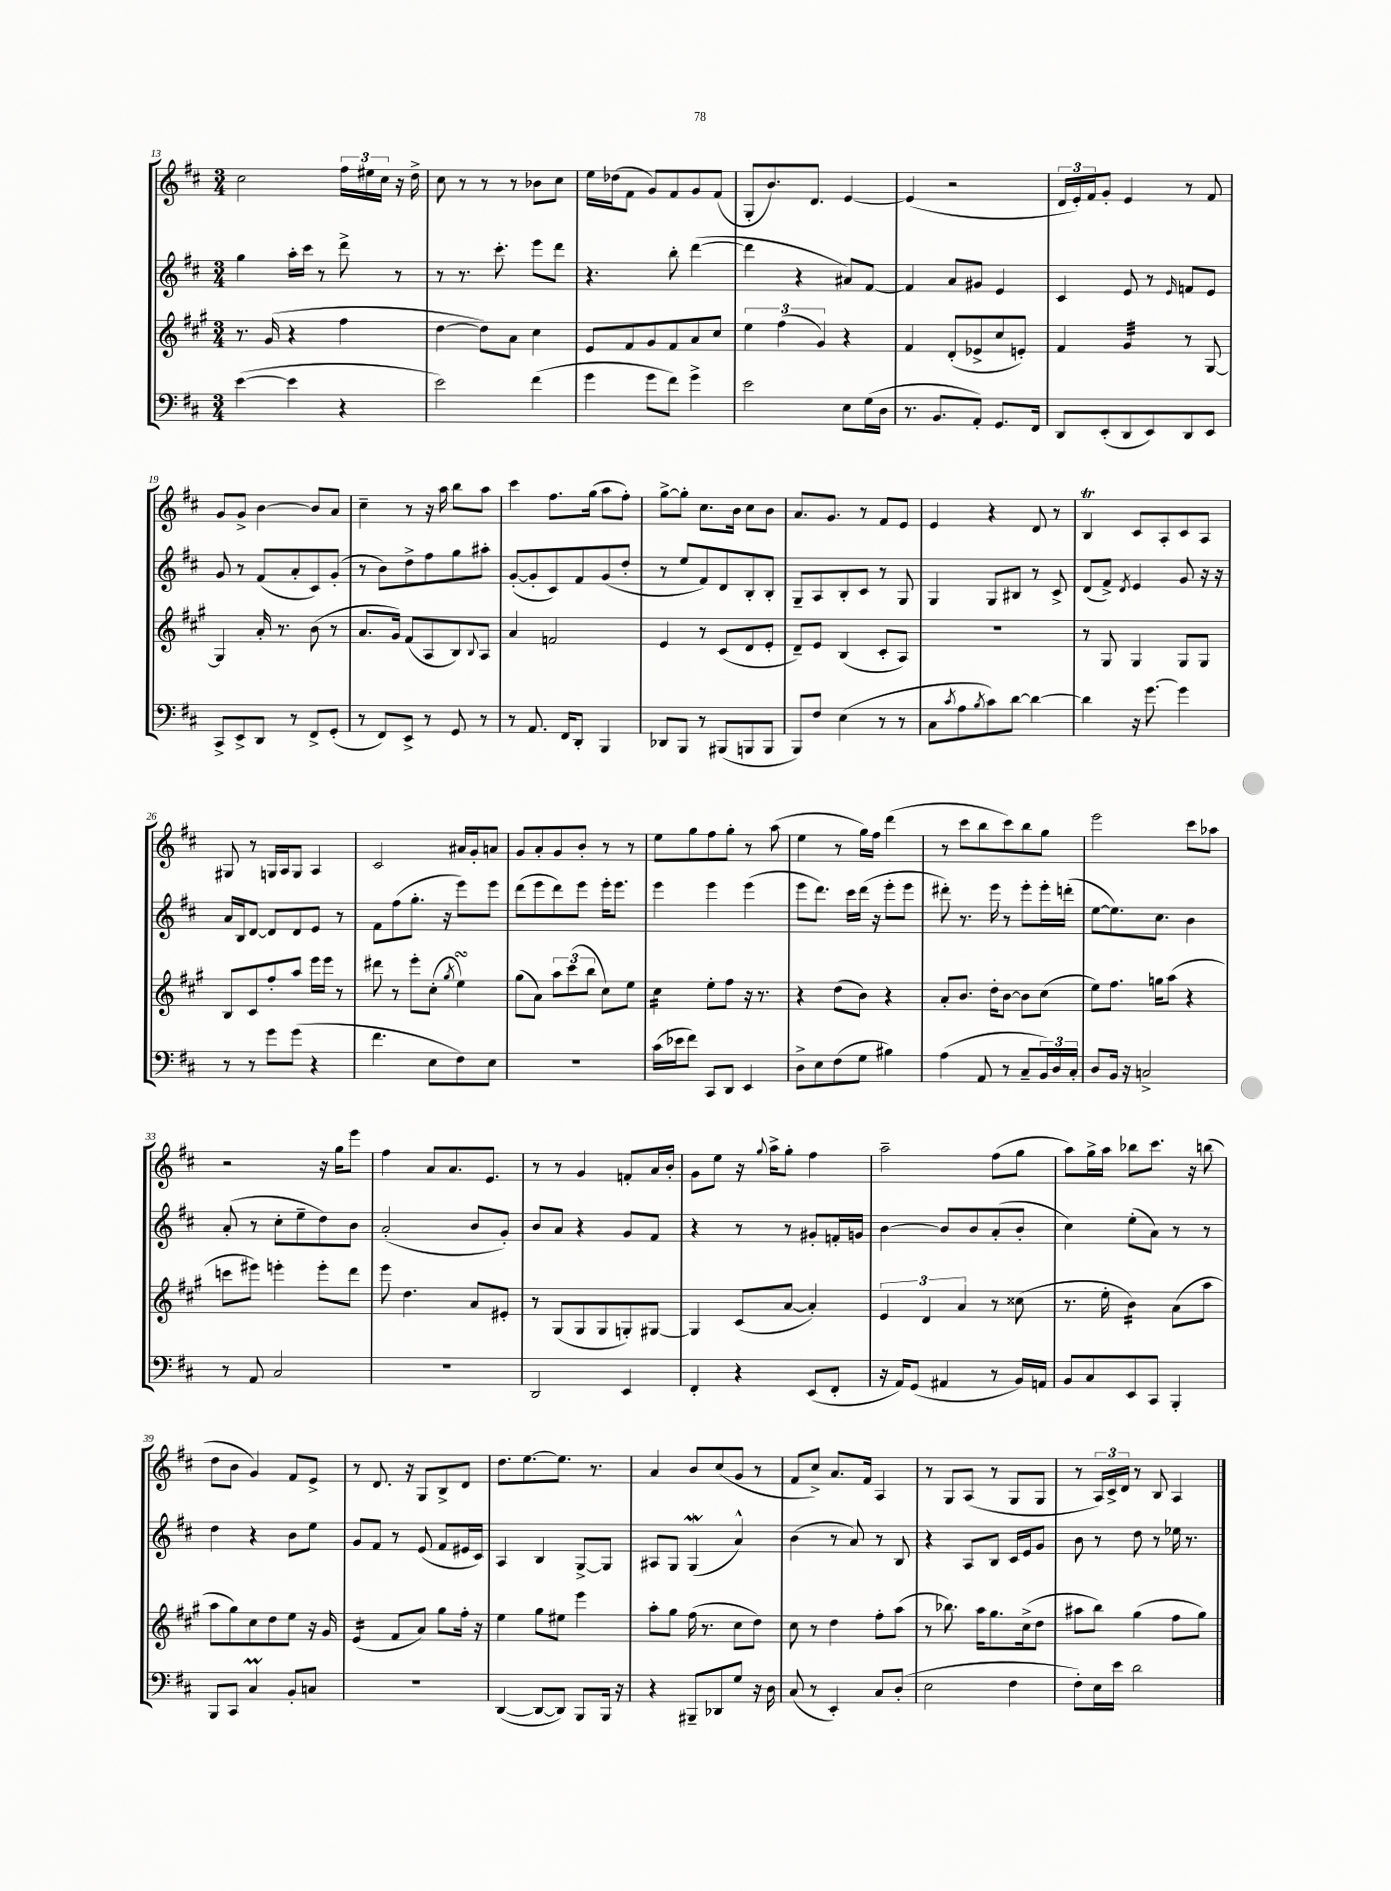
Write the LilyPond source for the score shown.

<<
\new StaffGroup <<
\new Staff = "s0" {
    \clef treble \key d \major \numericTimeSignature \time 3/4
    cis''2 \tuplet 3/2 { fis''16 eis''16 cis''16 } r16 d''16-> |
    cis''8 r8 r8 r8 bes'8 cis''8 |
    e''16 des''16( fis'8 g'8) fis'8 g'8 fis'8( |
    g8-. b'8.) d'8. e'4~ |
    e'4( r2 |
    \tuplet 3/2 { d'16 e'16-.) fis'16 } g'8-. e'4 r8 fis'8 |
    g'8 g'8-> b'4~ b'8 a'8 |
    cis''4-- r8 r16 a''16 b''8 a''8 |
    cis'''4 fis''8. g''16( a''8 fis''8-.) |
    g''8~-> g''8-. cis''8. b'16 cis''8 b'8 |
    a'8. g'8. r8 fis'8 e'8 |
    e'4 r4 d'8 r8 |
    b4\trill cis'8 a8-. cis'8 a8 |
    gis8 r8 g16 a16 g8 a4 |
    cis'2 ais'16 g'16-. a'8 |
    g'8 a'8-. g'8 b'8-. r8 r8 |
    e''8 g''8 fis''8 g''8-. r8 a''8( |
    e''4 r8 g''16) fis''16 d'''4( |
    r8 cis'''8 b''8 cis'''8) b''8 g''8 |
    e'''2 cis'''8 aes''8 |
    r2 r16 g''16 e'''8 |
    fis''4 a'8 a'8. e'8. |
    r8 r8 g'4 f'8-. a'16 b'16-. |
    g'8 e''8 r16 \appoggiatura { g''8 } a''16-> g''8-. fis''4 |
    a''2-- fis''8( g''8 |
    a''8) g''16-> a''16 bes''8 cis'''8. r16 b''8( |
    d''8 b'8 g'4) fis'8 e'8-> |
    r8 d'8. r16 g8 b8-> d'8 |
    d''8. e''8.~ e''8. r8. |
    a'4 b'8 cis''8( g'8 r8 |
    fis'8 cis''8->) a'8. fis'16 a4 |
    r8 g8 a8( r8 g8 g8 |
    r8 \tuplet 3/2 { a16) cis'16-> d'16 } r8 b8 a4 \bar "|." |
}
\new Staff = "s1" {
    \clef treble \key d \major \numericTimeSignature \time 3/4
    g''4 a''16-. cis'''16 r8 d'''8-> r8 |
    r8 r8. cis'''8.-. e'''8 d'''8 |
    r4. b''8-. d'''4~( |
    d'''4 r4 ais'8) fis'8~ |
    fis'4 a'8 gis'8 e'4 |
    cis'4 e'8 r8 \grace { e'16 } f'8 e'8 |
    g'8 r8 fis'8( a'8-. cis'8) g'8-.( |
    r8 b'8) d''8-> fis''8 g''8 ais''8-. |
    g'8~-.( g'8-. cis'8) fis'8 g'8( d''8-. |
    r8 e''8 fis'8) d'8 b8-. b8-. |
    g8-- a8 b8-. cis'8 r8 g8 |
    g4 g8 bis8 r8 cis'8-> |
    d'8( fis'8->) \acciaccatura { d'8 } e'4 g'8 r16 r16 |
    a'16 b16 d'8~ d'8 d'8 e'8 r8 |
    fis'8 fis''8( g''8.-. r16 e'''8) e'''8 |
    d'''8( e'''8 d'''8) e'''8 e'''16-. e'''8. |
    e'''4 e'''4 e'''4( |
    e'''8 d'''8.) cis'''16 d'''16( r16 e'''8-. e'''8 |
    dis'''8-.) r8. e'''16 r8 e'''8-. e'''16-. d'''16-.( |
    e''8~ e''8.) cis''8. b'4 |
    a'8-.( r8 cis''8-. e''8-- d''8) b'8 |
    a'2-.( b'8 g'8-.) |
    b'8 a'8 r4 g'8 fis'8 |
    r4 r8 r8 gis'8-. f'16-. g'16 |
    b'4~ b'8 b'8 a'8-.( b'8-. |
    cis''4) e''8-.( a'8) r8 r8 |
    d''4 r4 b'8 e''8 |
    g'8 fis'8 r8 e'8( fis'8 eis'16 cis'16) |
    a4 b4 g8~-> g8 |
    ais8 g8 g4\mordent( a'4-^) |
    b'4( r8 a'8) r8 b8 |
    r4 a8 b8 cis'16 e'16 g'8 |
    b'8 r8 d''8 r8 ees''16 r8. \bar "|." |
}
\new Staff = "s2" {
    \clef treble \key a \major \numericTimeSignature \time 3/4
    r8. gis'16( r4 fis''4 |
    d''4~ d''8) a'8 cis''4 |
    e'8 fis'8 gis'8 fis'8 a'8 cis''8 |
    \tuplet 3/2 { e''4 fis''4( gis'4) } r4 |
    fis'4 d'8-.( ees'8-> cis''8 e'8-.) |
    fis'4 gis'4:32 r8 gis8~ |
    gis4 a'16-. r8. b'8( r8 |
    a'8. gis'16) fis'8( a8 b8) \appoggiatura { b8 } a8 |
    a'4 f'2 |
    e'4 r8 cis'8( d'8 e'8-. |
    d'8--) e'8 b4( cis'8-. a8) |
    R2. |
    r8 gis8 gis4 gis8 gis8 |
    b8 cis'8 fis''8-. a''8 e'''16 e'''16 r8 |
    dis'''8 r8 e'''8-. cis''8-.( \acciaccatura { gis''8 } e''4\turn) |
    gis''8( a'8) \tuplet 3/2 { a''8 cis'''8( b''8 } cis''8) e''8 |
    cis''4:16 e''8-. fis''8 r16 r8. |
    r4 d''8( b'8) r4 |
    a'8-. b'8. d''16-. b'8~ b'8 cis''8( |
    e''8) fis''8. g''16 a''8( r4 |
    c'''8 eis'''8) e'''4-. e'''8-. d'''8 |
    e'''8 d''4. a'8 eis'8-. |
    r8 gis8( gis8 gis8 g8-.) gis8~ |
    gis4 cis'8( a'8~ a'4-.) |
    \tuplet 3/2 { e'4 d'4 a'4 } r8 cisis''8( |
    r8. e''16-. b'4:16) a'8( a''8 |
    a''8 gis''8) cis''8 d''8 e''8 r16 gis'16 |
    e'4:16( fis'8 a'8) gis''8 fis''16-. r16 |
    e''4 gis''8 eis''8 e'''4 |
    a''8-. gis''8 fis''16( r8. cis''8 d''8) |
    cis''8 r8 d''4 fis''8-. a''8( |
    r8 bes''8.) a''16 gis''8. cis''16->( d''8 |
    ais''8 b''8) gis''4( fis''8 gis''8) \bar "|." |
}
\new Staff = "s3" {
    \clef bass \key d \major \numericTimeSignature \time 3/4
    e'4~( e'4 r4 |
    e'2) fis'4( |
    g'4 g'8 fis'8) g'4-> |
    e'2 e8 g16( d16 |
    r8. b,8. a,8-.) g,8. fis,16 |
    d,8 e,8-.( d,8 e,8) d,8 e,8 |
    cis,8-> e,8-> d,8 r8 fis,8-> g,8-.( |
    r8 fis,8) e,8-> r8 g,8 r8 |
    r8 a,8. fis,16 d,8-. b,,4 |
    des,8 b,,8 r8 bis,,8( b,,8 b,,8 |
    b,,8) fis8 e4( r8 r8 |
    cis8 \acciaccatura { cis'8 } a8 \acciaccatura { b8 } cis'8) d'8~ d'4~ |
    d'4 r16 g'8.~ g'4 |
    r8 r8 g'8 g'8( r4 |
    fis'4. e8 fis8) e8 |
    R2. |
    cis'16( ees'16 fis'8) cis,8 d,8 e,4 |
    d8-> e8 fis8( g8 bis4) |
    a4( a,8 r8 cis8-- \tuplet 3/2 { b,16) d16 cis16-. } |
    d8 b,16 r16 c2-> |
    r8 a,8 cis2 |
    R2. |
    d,2 e,4 |
    fis,4-. r4 e,8( fis,8-. |
    r16 a,16) g,8( ais,4 r8 b,16) a,16 |
    b,8 cis8 e,8 cis,8 b,,4-. |
    b,,8 cis,8 cis4\prall b,8-. c8 |
    R2. |
    d,4~( d,8~ d,8) b,,8 b,,16 r16 |
    r4 bis,,8-- des,8 g8 r16 d16 |
    cis8( r8 e,4-.) cis8 d8-.( |
    e2 fis4 |
    fis8-.) e16 e'16 d'2 \bar "|." |
}
>>
>>
\layout { \context { \Score currentBarNumber = #13 } }
